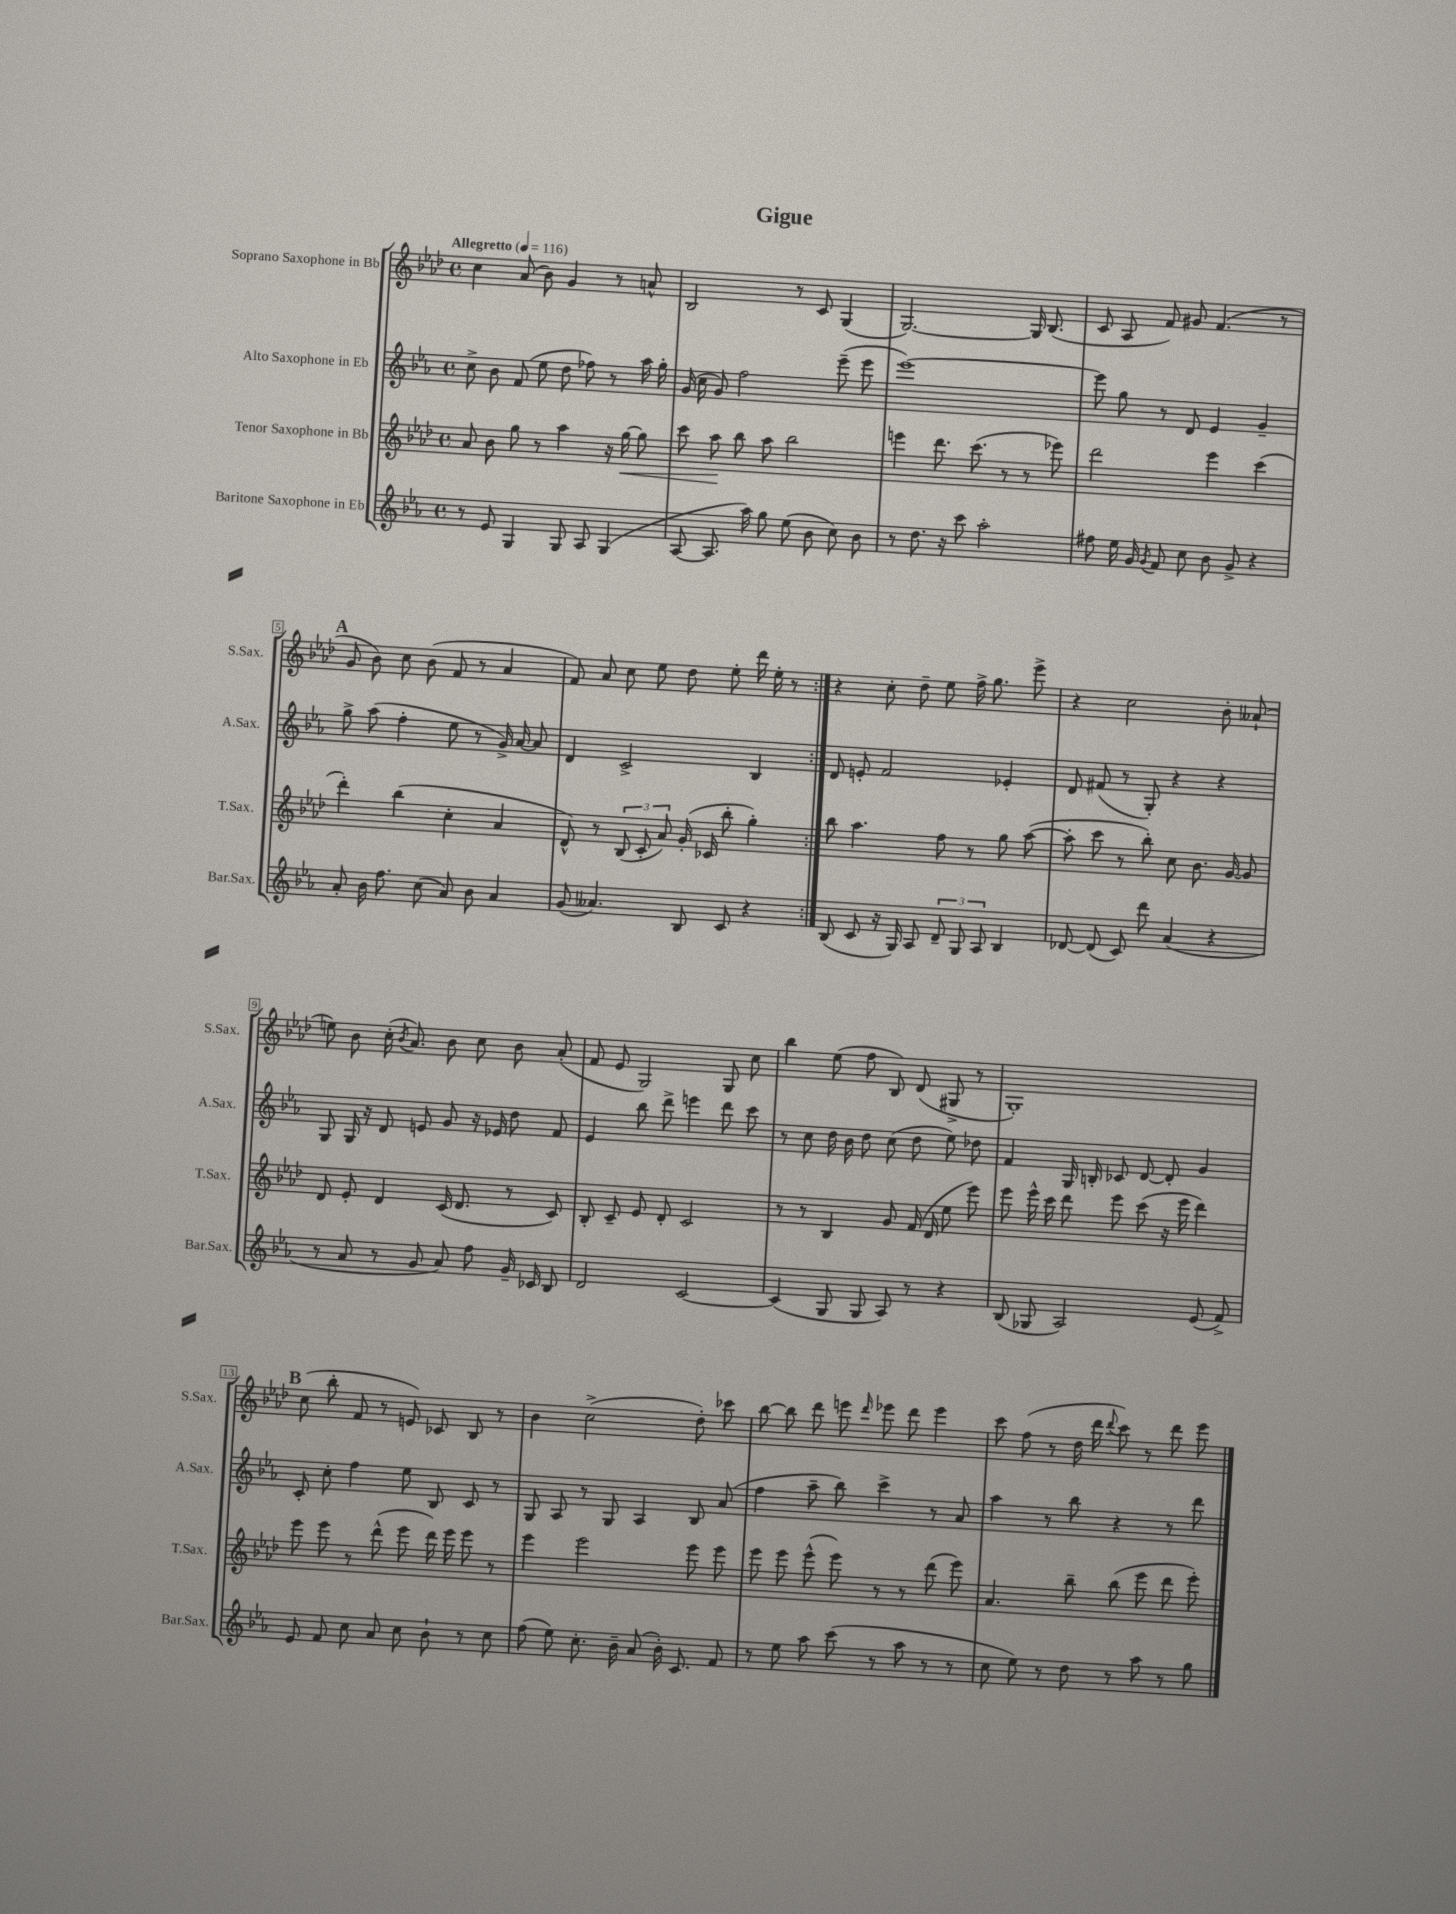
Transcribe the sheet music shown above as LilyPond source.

\header { title = "Gigue" }
<<
\new StaffGroup <<
\new Staff = "s0" \with { instrumentName = "Soprano Saxophone in Bb" shortInstrumentName = "S.Sax." } {
    \clef treble \key aes \major \defaultTimeSignature \time 4/4 \tempo "Allegretto" 4 = 116
    \autoBeamOff \repeat volta 2 { c''4 aes'8( bes'8) g'4 r8 a'8-^ |
    bes2 r8 c'8 g4( |
    g2.~) g16 bes8.( |
    c'8 aes8 f'8) gis'8 f'4.( r8 |
    \mark \markup { \bold "A" } g'8 bes'8) c''8 bes'8( f'8 r8 aes'4 |
    f'8) aes'8 c''8 ees''8 des''8 ees''8-. des'''16 ees''16-. r8 | }
    r4 c''8-. des''8-- ees''8 f''16-> g''8. ees'''8-> |
    r4 c''2 bes'8-. aeses'8-!( |
    e''8) bes'8 c''16-.( \acciaccatura { bes'8 } aes'8.) bes'8 c''8 bes'8 aes'8-.( |
    f'8 ees'8 g2) g8 c''8 |
    bes''4 ees''8( f''8 bes8) des'8( gis8-> r8 |
    g1-.) |
    \mark \markup { \bold "B" } c''8( bes''8-. f'8 r8 e'8) ces'8 bes8 r8 |
    bes'4 c''2->( des''8-.) ces'''8 |
    bes''8~ bes''8 des'''8 e'''8 \grace { des'''16 } ees'''8 des'''8 ees'''4 |
    c'''8 f''8( r8 des''16 des'''16 \appoggiatura { des'''8 } c'''8) r8 des'''8 ees'''8 \bar "|." |
}
\new Staff = "s1" \with { instrumentName = "Alto Saxophone in Eb" shortInstrumentName = "A.Sax." } {
    \clef treble \key ees \major \defaultTimeSignature \time 4/4
    \autoBeamOff \repeat volta 2 { c''8-> bes'8 f'8( ees''8 d''8 fes''8) r8 aes''16 g''16-. |
    g'16( c''16 g'8) f''2 ees'''8--( ees'''8 |
    ees'''1~) |
    ees'''8 g''8 r8 d'8 ees'4 g'4-- |
    \mark \markup { \bold "A" } g''8-> aes''8( f''4-. ees''8 r8 g'16->) aes'16~ aes'8 |
    d'4 c'2-> bes4 | }
    d'8 e'8-. f'2 ees'4-. |
    d'8 fis'8( r8 g8-.) r4 r4 |
    g8 g16 r16 d'8 e'8 g'8 r16 ees'16 d''8 f'8 |
    ees'4 bes''8 d'''8-> e'''4 d'''8 c'''8 |
    r8 c''8 d''16 bes'16 d''8 c''8( d''8 ees''8) des''8 |
    f'4 g16 b16-. ces'8 d'8~ d'8-. g'4 |
    \mark \markup { \bold "B" } c'8-. c''8-. f''4 ees''8 bes8 c'8 r8 |
    g8 aes8 r8 g8 aes4 bes8 aes'8( |
    f''4 aes''8-- bes''8) c'''4-> r8 aes'8 |
    aes''4 r8 bes''8 r4 r8 d'''8 \bar "|." |
}
\new Staff = "s2" \with { instrumentName = "Tenor Saxophone in Bb" shortInstrumentName = "T.Sax." } {
    \clef treble \key aes \major \defaultTimeSignature \time 4/4
    \autoBeamOff \repeat volta 2 { aes'8 bes'8 g''8 r8 aes''4 r16 g''16~\< g''8 |
    c'''8 aes''8\! bes''8 aes''8 bes''2 |
    e'''4 des'''8. c'''8.( r8 r8 ees'''8) |
    des'''2 ees'''4 c'''4( |
    \mark \markup { \bold "A" } des'''4-.) bes''4( c''4-. aes'4 |
    des'8-^) r8 \tuplet 3/2 { bes8( c'8-. aes'8) } g'16-.( ces'16 bes''8-. g''4-.) | }
    bes''8 aes''4. f''8 r8 g''8 aes''8~( |
    aes''8-. c'''8 r8 bes''8-.) c''8 bes'8. g'16~ g'8 |
    des'8 ees'8-. des'4 c'16( des'8. r8 c'8) |
    bes8-. c'8-- ees'8 des'8-. c'2 |
    r8 r8 bes4 g'8 f'16( des'16 ees''8 ees'''8) |
    ees'''8 ees'''16-^ c'''16 des'''8 ees'''8 c'''8( r16 ees'''16 des'''4) |
    \mark \markup { \bold "B" } ees'''8 ees'''8 r8 des'''8-^( ees'''8 des'''16) ees'''16 ees'''8 r8 |
    ees'''4 ees'''2 ees'''8 ees'''8 |
    ees'''8 ees'''8 ees'''8-^( ees'''8) r8 r8 des'''8( ees'''8) |
    aes'4. bes''8-- bes''8( ees'''8 des'''8 ees'''8-.) \bar "|." |
}
\new Staff = "s3" \with { instrumentName = "Baritone Saxophone in Eb" shortInstrumentName = "Bar.Sax." } {
    \clef treble \key ees \major \defaultTimeSignature \time 4/4
    \autoBeamOff \repeat volta 2 { r8 ees'8 g4 g8 aes8 g4( |
    aes8~ aes8. aes''16) g''8 ees''8( bes'8 c''8) bes'8 |
    r8 d''8. r16 c'''8 aes''2-. |
    fis''8 ees''16 g'16 \acciaccatura { g'8 } f'8 c''8 bes'8 g'8-> r4 |
    \mark \markup { \bold "A" } aes'8-. bes'16 f''8. c''8( aes'8) bes'8 aes'4 |
    g'8( aeses'4.) bes8 c'8 r4 | }
    bes8( c'8 r16 g16) aes8 \tuplet 3/2 { d'8-- g8 aes8 } bes4 |
    des'8~ des'8( c'8) d'''8 aes'4( r4 |
    r8 aes'8 r8 g'8 aes'8) f''8 g'16-- ces'16 bes8 |
    d'2 c'2~ |
    c'4( g8 g8 aes8) r8 r4 |
    bes8( ges8 aes2) ees'8( f'8->) |
    \mark \markup { \bold "B" } ees'8 f'8 c''8 aes'8 c''8 bes'8-! r8 c''8 |
    f''8( ees''8) c''8.-. bes'16-- aes'8( bes'16-.) c'8. f'8 |
    r8 ees''8 aes''8 c'''8( r8 aes''8 r8 r8 |
    c''8 ees''8) r8 d''8 r8 aes''8 r8 g''8 \bar "|." |
}
>>
>>
\layout { \context { \Score \override BarNumber.stencil = #(make-stencil-boxer 0.1 0.3 ly:text-interface::print) } }
